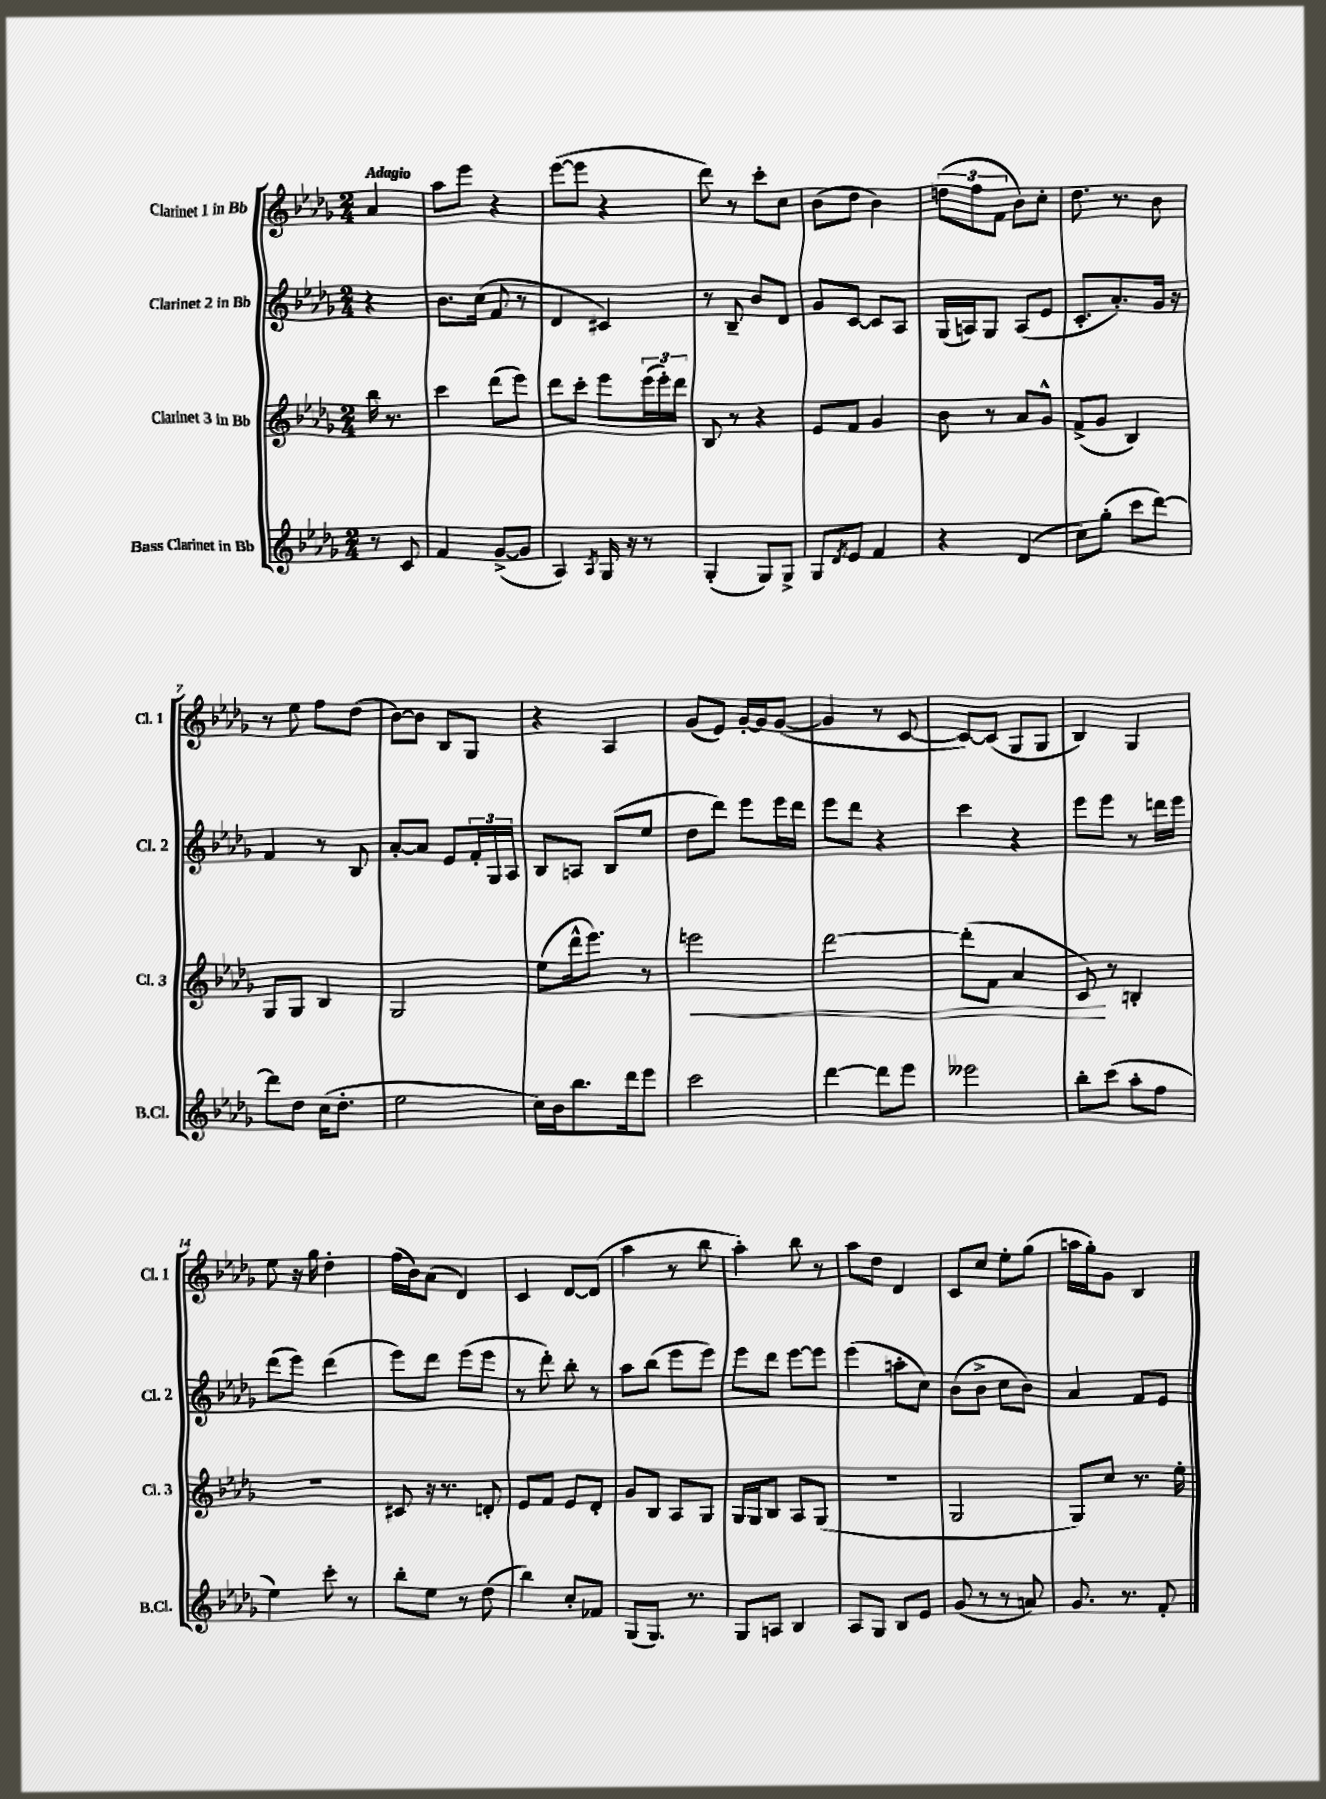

**kern	**kern	**kern	**kern
*staff4	*staff3	*staff2	*staff1
*clefG2	*clefG2	*clefG2	*clefG2
*k[b-e-a-d-g-]	*k[b-e-a-d-g-]	*k[b-e-a-d-g-]	*k[b-e-a-d-g-]
*M2/4	*M2/4	*M2/4	*M2/4
8r	16bb-\	4r	4a-/
.	8.r	.	.
8c/	.	.	.
=	=	=	=
4f/	4ccc\	8.b-\L	8aa-\L
.	.	.	8eee-\J
.	.	(16cc\Jk	.
([8g-^/L	(8ddd-\L	8f/	4r
8g-/]J	8eee-\J)	8r	.
=	=	=	=
4A-/)	8ddd-\L	4d-/	([8eee-\L
.	8ccc'\J	.	8eee-\]J
8qA-/	.	.	.
16G-/	8eee-\L	4c#/)	4r
16r	.	.	.
8r	(24eee-\L	.	.
.	24eee-'\)	.	.
.	24ddd-\JJ	.	.
=	=	=	=
(4G-'/	8B-/	8r	8ddd-\)
.	8r	8B-~/	8r
8G-/L)	4r	8b-/L	8ccc'\L
8G-^/J	.	8d-/J	8cc\J
=	=	=	=
8G-/L	8e-/L	8g-/L	(8b-\L
8qd-/	.	.	.
8e-/J	8f/J	[8c/J	8dd-\J
4f/	4g-/	8c/]L	4b-\)
.	.	8A-/J	.
=	=	=	=
4r	8b-\	(16G-/LL	(12dd\L
.	.	16A/J)	.
.	.	.	12ff\
.	8r	8G-/J	.
.	.	.	12f\J
(4d-/	8a-/L	(8A/L	8b-\L)
.	8g-^^/J	8e-/J	8cc'\J
=	=	=	=
8cc\L)	(8f^/L	8.c'/L	8.dd-\
(8gg-'\J	8g-/J	.	.
.	.	8.a-'/)	8.r
8ccc\L	4B-/)	.	.
[8ddd-\J)	.	16g-/Jk	8b-\
.	.	16r	.
=	=	=	=
8ddd-\]L	8G-/L	4f/	8r
8dd-\J	8G-/J	.	8ee-\
(16cc\LK	4B-/	8r	8ff\L
8.dd-'\J	.	.	.
.	.	8B-/	(8dd-\J
=	=	=	=
2ee-\	2G-/	[8a-'/L	[8b-\L)
.	.	8a-/]J	8b-\]J
.	.	8e-/L	8B-/L
.	.	24f'/L	8G-/J
.	.	24G-/	.
.	.	24A-/JJ	.
=	=	=	=
16cc\LL)	(8ee-\L	8B-/L	4r
16b-\J	.	.	.
8.bb-\	16ddd-^^\k	8A/J	.
.	8.eee-\J)	.	.
.	.	(8B-/L	4A-/
16ddd-\k	.	.	.
8eee-\J	8r	8ee-/J	.
=	=	=	=
2ccc\	2eee\	8dd-\L	(8g-/L
.	.	8ddd-\J)	8e-/J)
.	.	8eee-\L	[16g-'/LL
.	.	.	16g-/]J
.	.	16eee-\L	([8g-/J
.	.	16ddd-\JJ	.
=	=	=	=
[4ddd-\	[2ddd-\	8eee-\L	4g-/]
.	.	8ddd-\J	.
8ddd-\]L	.	4r	8r
8eee-\J	.	.	[8c/
=	=	=	=
2eee--\	(8ddd-'\]L	4ccc\	8c/_L)
.	8f\J	.	(8c/]J
.	4a-/	4r	8G-/L
.	.	.	8G-/J
=	=	=	=
8bb-'\L	8c/)	8eee-\L	4B-/)
(8ccc\J	8r	8eee-\J	.
8aa-'\L	4B'/	8r	4G-/
8ff\J	.	16ddd\LL	.
.	.	16eee-\JJ	.
=	=	=	=
4ee-\)	2r	(8ddd-\L	8ee-\
.	.	8eee-\J)	16r
.	.	.	16gg-\
8ccc'\	.	(4ddd-\	4dd-'\
8r	.	.	.
=	=	=	=
8bb-'\L	8c#/	8eee-\L)	(16ff\LL
.	.	.	16b-\J)
8ee-\J	16r	8ddd-\J	(8a-\J
.	8.r	.	.
8r	.	(8eee-\L	4d-/)
(8dd-\	8d'/	8eee-\J	.
=	=	=	=
4bb-\)	8e-/L	8r	4c/
.	8f/J	8ddd-'\)	.
8cc'/L	8e-/L	8bb-'\	[8d-/L
8f-/J	8d-'/J	8r	(8d-/]J
=	=	=	=
(8G-/L	8g-/L	8aa-\L	4aa-\
8.G-/J)	8B-/J	(8bb-\J	.
.	8A-/L	8eee-\L	8r
8.r	.	.	.
.	8G-/J	8eee-\J)	8bb-\
=	=	=	=
8G-/L	16G-/LL	8eee-\L	4aa-'\)
.	16G-/J	.	.
8A/J	8B-/J	8ddd-\J	.
4B-/	8A-/L	[8eee-\L	8bb-\
.	(8G-/J	8eee-\]J	8r
=	=	=	=
8A-/L	2r	(4eee-\	8aa-\L
8G-/J	.	.	8dd-\J
8B-/L	.	8aa'\L	4d-/
8e-/J	.	8cc\J)	.
=	=	=	=
(8g-/	2G-/	(8b-\L	8c/L
8r	.	8b-^\J	8cc/J
8r	.	8cc\L	8ee-'\L
8a/)	.	8b-\J)	(8gg-\J
=	=	=	=
8.g-/	8G-/L)	4a-/	16aa\LL
.	.	.	16gg-'\J)
.	8cc/J	.	8g-\J
8.r	.	.	.
.	8.r	8f/L	4B-/
8f'/	.	8e-/J	.
.	16ee-'\	.	.
==	==	==	==
*-	*-	*-	*-
